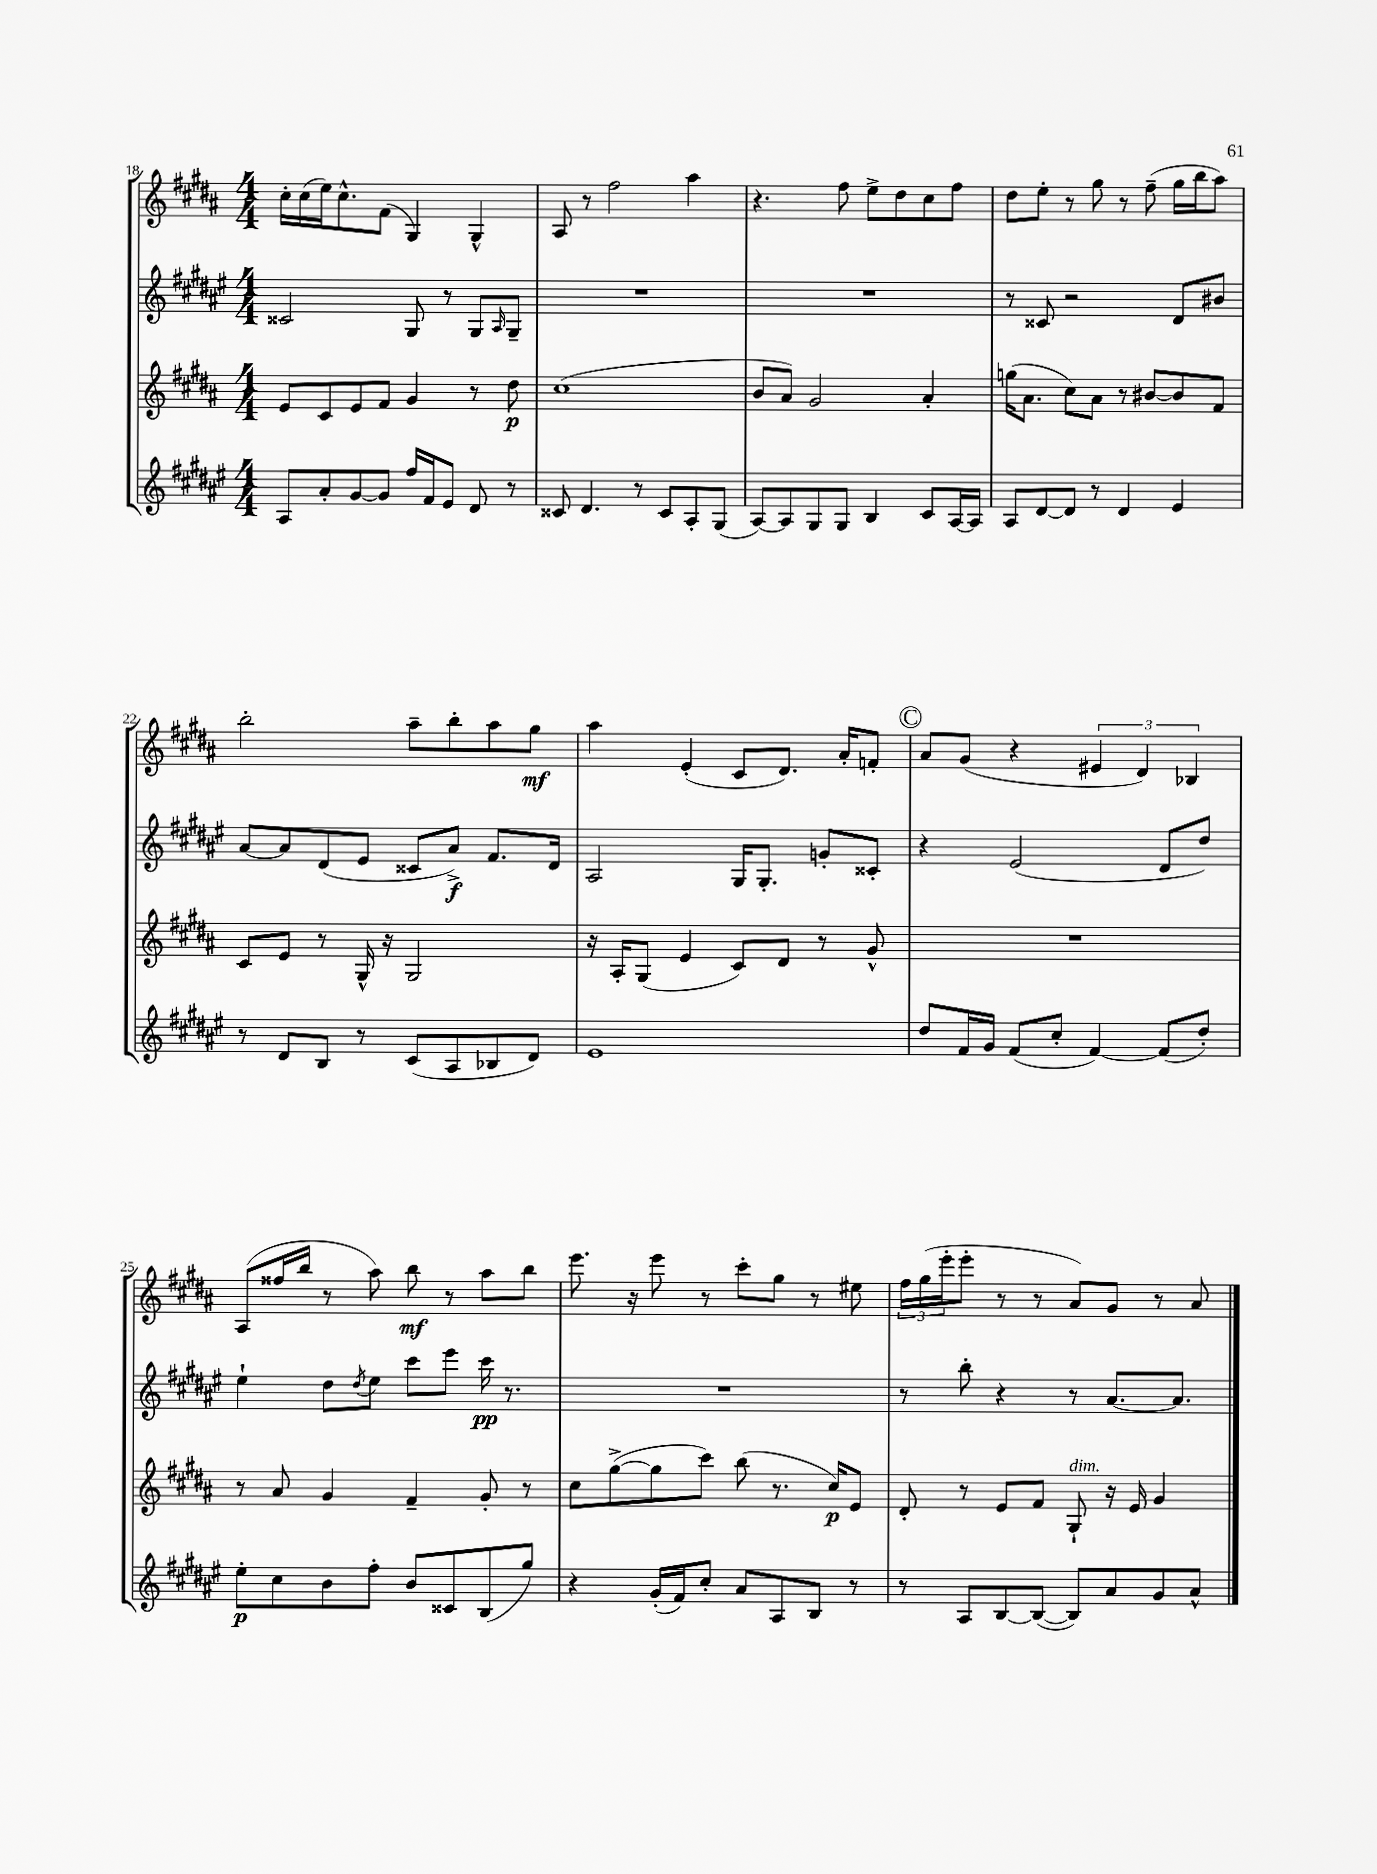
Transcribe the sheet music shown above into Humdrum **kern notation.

**kern	**dynam	**kern	**dynam	**kern	**dynam	**kern	**dynam
*part4	*part4	*part3	*part3	*part2	*part2	*part1	*part1
*staff4	*staff4	*staff3	*staff3	*staff2	*staff2	*staff1	*staff1
*clefG2	*	*clefG2	*	*clefG2	*	*clefG2	*
*k[f#c#g#d#a#e#]	*	*k[f#c#g#d#a#]	*	*k[f#c#g#d#a#e#]	*	*k[f#c#g#d#a#]	*
*M4/4	*	*M4/4	*	*M4/4	*	*M4/4	*
=18	=18	=18	=18	=18	=18	=18	=18
8A#/L	.	8e/L	.	2c##X/	.	16cc#'\LL	.
.	.	.	.	.	.	(16cc#\	.
8a#'/	.	8c#/	.	.	.	16ee\J)	.
.	.	.	.	.	.	8.cc#^^\	.
[8g#/	.	8e/	.	.	.	.	.
8g#/J]	.	8f#/J	.	.	.	(8f#\J	.
16ff#/LL	.	4g#/	.	8G#/	.	4G#/)	.
16f#/J	.	.	.	.	.	.	.
8e#/J	.	.	.	8r	.	.	.
8d#/	.	8r	.	8G#/L	.	4G#^^/	.
.	.	.	.	16qqA#/	.	.	.
8r	.	8dd#\	p	8G#~/J	.	.	.
=19	=19	=19	=19	=19	=19	=19	=19
8c##X/	.	(1cc#	.	1r	.	8A#/	.
4.d#/	.	.	.	.	.	8r	.
.	.	.	.	.	.	2ff#\	.
8r	.	.	.	.	.	.	.
8c##/L	.	.	.	.	.	.	.
8A#'/	.	.	.	.	.	4aa#\	.
(8G#/J	.	.	.	.	.	.	.
=20	=20	=20	=20	=20	=20	=20	=20
[8A#/L)	.	8b/L	.	1r	.	4.r	.
8A#/]	.	8a#/J)	.	.	.	.	.
8G#/	.	2g#/	.	.	.	.	.
8G#/J	.	.	.	.	.	8ff#\	.
4B/	.	.	.	.	.	8ee^\L	.
.	.	.	.	.	.	8dd#\	.
8c#/L	.	4a#'/	.	.	.	8cc#\	.
[16A#/L	.	.	.	.	.	8ff#\J	.
16A#/JJ]	.	.	.	.	.	.	.
=21	=21	=21	=21	=21	=21	=21	=21
8A#/L	.	(16ggn\KL	.	8r	.	8dd#\L	.
.	.	8.a#\J	.	.	.	.	.
[8d#/	.	.	.	8c##X/	.	8ee'\J	.
8d#/J]	.	8cc#\L)	.	2r	.	8r	.
8r	.	8a#\J	.	.	.	8gg#\	.
4d#/	.	8r	.	.	.	8r	.
.	.	[8b#X/L	.	.	.	(8ff#~\	.
4e#/	.	8b#/]	.	8d#/L	.	16gg#\LL	.
.	.	.	.	.	.	16bb\J	.
.	.	8f#/J	.	8b#X/J	.	8aa#\J)	.
!!LO:LB:g=z
=22	=22	=22	=22	=22	=22	=22	=22
8r	.	8c#/L	.	[8a#/L	.	2bb'\	.
8d#/L	.	8e/J	.	8a#/]	.	.	.
8B/J	.	8r	.	(8d#/	.	.	.
8r	.	16G#^^/	.	8e#/J	.	.	.
.	.	16r	.	.	.	.	.
(8c#/L	.	2G#/	.	8c##X/L	.	8aa#~\L	.
8A#/	.	.	.	8a#^/J)	f	8bb'\	.
8B-X/	.	.	.	8.f#/L	.	8aa#\	.
8d#/J)	.	.	.	.	.	8gg#\J	mf
.	.	.	.	16d#/Jk	.	.	.
=23	=23	=23	=23	=23	=23	=23	=23
1e#	.	16r	.	2A#/	.	4aa#\	.
.	.	16A#'/KL	.	.	.	.	.
.	.	(8G#/J	.	.	.	.	.
.	.	4e/	.	.	.	(4e'/	.
.	.	8c#/L)	.	16G#/KL	.	8c#/L	.
.	.	.	.	8.G#'/J	.	.	.
.	.	8d#/J	.	.	.	8.d#/J)	.
.	.	8r	.	8gn'/L	.	.	.
.	.	.	.	.	.	16a#'/KL	.
.	.	8g#^^/	.	8c##X'/J	.	8fn'/J	.
!!LO:REH:place=s1:t=C
=24	=24	=24	=24	=24	=24	=24	=24
8dd#/L	.	1r	.	4r	.	8a#/L	.
16f#/L	.	.	.	.	.	(8g#/J	.
16g#/JJ	.	.	.	.	.	.	.
(8f#/L	.	.	.	(2e#/	.	4r	.
8cc#'/J	.	.	.	.	.	.	.
[4f#/)	.	.	.	.	.	6e#X/	.
.	.	.	.	.	.	6d#/)	.
(8f#/L]	.	.	.	8d#/L	.	.	.
.	.	.	.	.	.	6B-X/	.
8dd#'/J)	.	.	.	8dd#/J)	.	.	.
!!LO:LB:g=z
=25	=25	=25	=25	=25	=25	=25	=25
8ee#'\L	p	8r	.	4ee#`\	.	(8A#/L	.
8cc#\	.	8a#/	.	.	.	16ff##X/L	.
.	.	.	.	.	.	16bb/JJ	.
8b\	.	4g#/	.	8dd#\L	.	8r	.
.	.	.	.	8qdd#/	.	.	.
8ff#'\J	.	.	.	8ee#\J	.	8aa#\)	.
8b/L	.	4f#~/	.	8ccc#\L	.	8bb\	mf
8c##X/	.	.	.	8eee#\J	.	8r	.
(8B/	.	8g#'/	.	16ccc#\	pp	8aa#\L	.
.	.	.	.	8.r	.	.	.
8gg#/J)	.	8r	.	.	.	8bb\J	.
=26	=26	=26	=26	=26	=26	=26	=26
4r	.	8cc#\L	.	1r	.	8.eee\	.
.	.	([8gg#^\	.	.	.	.	.
.	.	.	.	.	.	16r	.
(16g#'/LL	.	8gg#\]	.	.	.	8eee\	.
16f#/J)	.	.	.	.	.	.	.
8cc#'/J	.	8ccc#\J)	.	.	.	8r	.
8a#/L	.	(8bb\	.	.	.	8ccc#'\L	.
8A#/	.	8.r	.	.	.	8gg#\J	.
8B/J	.	.	.	.	.	8r	.
.	.	16cc#/KL)	p	.	.	.	.
8r	.	8e/J	.	.	.	8ee#X\	.
=27	=27	=27	=27	=27	=27	=27	=27
8r	.	8d#'/	.	8r	.	24ff#\LL	.
.	.	.	.	.	.	(24gg#\	.
.	.	.	.	.	.	24eee'\J	.
8A#/L	.	8r	.	8bb'\	.	8eee'\J	.
[8B/	.	8e/L	.	4r	.	8r	.
(8B/J_	.	8f#/J	.	.	.	8r	.
!	!	!LO:TX:a:i:t=dim.	!	!	!	!	!
8B/L])	.	8G#`/	.	8r	.	8a#/L)	.
8a#/	.	16r	.	[8.a#/L	.	8g#/J	.
.	.	16e/	.	.	.	.	.
8g#/	.	4g#/	.	.	.	8r	.
.	.	.	.	8.a#/J]	.	.	.
8a#^^/J	.	.	.	.	.	8a#/	.
==	==	==	==	==	==	==	==
*-	*-	*-	*-	*-	*-	*-	*-
